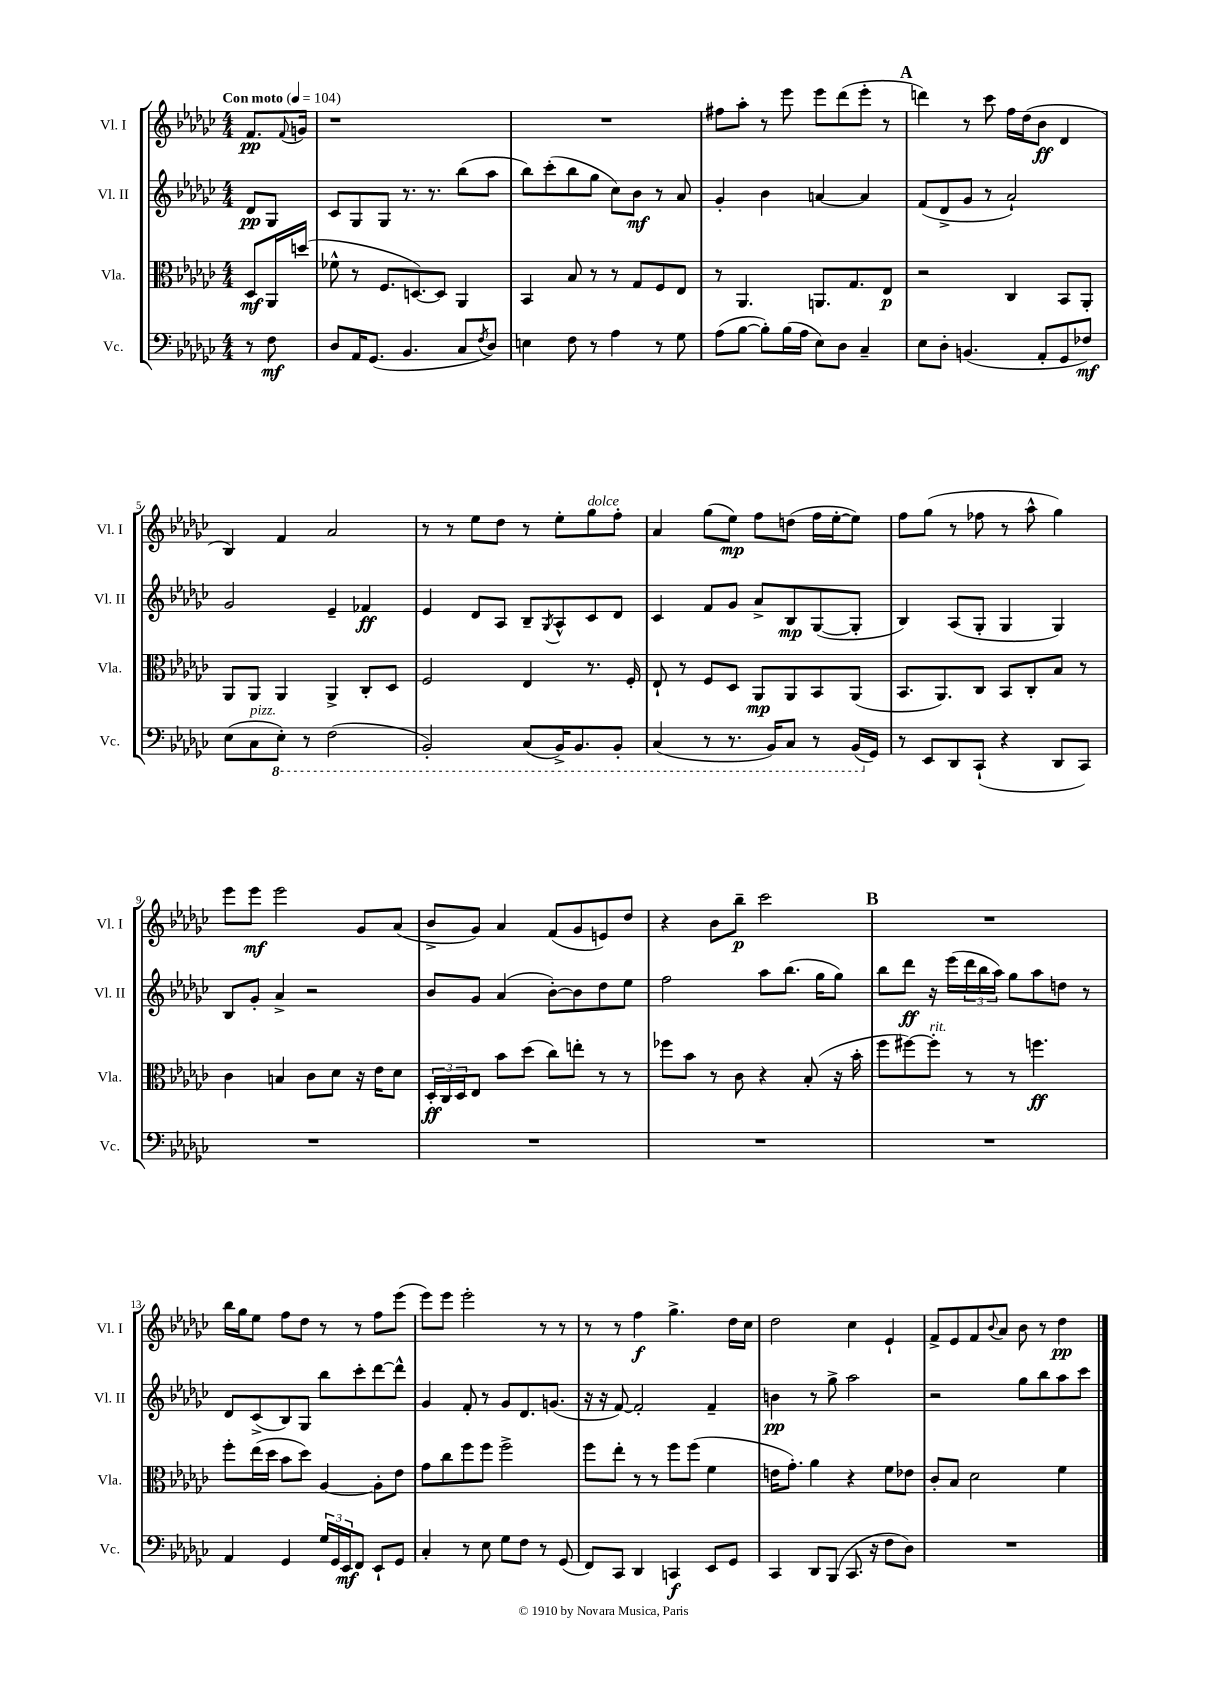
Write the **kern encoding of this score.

**kern	**dynam	**kern	**dynam	**kern	**dynam	**kern	**dynam
*part4	*part4	*part3	*part3	*part2	*part2	*part1	*part1
*staff4	*staff4	*staff3	*staff3	*staff2	*staff2	*staff1	*staff1
*I"Vc.	*	*I"Vla.	*	*I"Vl. II	*	*I"Vl. I	*
*I'Vc.	*	*I'Vla.	*	*I'Vl. II	*	*I'Vl. I	*
*clefF4	*	*clefC3	*	*clefG2	*	*clefG2	*
*k[b-e-a-d-g-c-]	*	*k[b-e-a-d-g-c-]	*	*k[b-e-a-d-g-c-]	*	*k[b-e-a-d-g-c-]	*
*M4/4	*	*M4/4	*	*M4/4	*	*M4/4	*
*MM104	*	*MM104	*	*MM104	*	*MM104	*
=	=	=	=	=	=	=	=
!	!	!	!	!	!	!LO:TX:a:B:t=Con moto	!
8r	.	8D-/L	mf	8d-/L	pp	8.f/L	pp
8F\	mf	16AA-/L	.	8G-/J	.	.	.
.	.	.	.	.	.	8qqf/	.
.	.	(16ddn/JJ	.	.	.	16gn/Jk	.
=1	=1	=1	=1	=1	=1	=1	=1
8D-/L	.	8f-X^^\	.	8c-/L	.	1r	.
16AA-/K	.	8r	.	8G-/	.	.	.
(8.GG-/J	.	.	.	.	.	.	.
.	.	8.F/L	.	8G-/J	.	.	.
4.BB-/	.	.	.	8.r	.	.	.
.	.	[8.Dn/)	.	.	.	.	.
.	.	.	.	8.r	.	.	.
.	.	8D/J]	.	.	.	.	.
8C-/L	.	4AA-/	.	(8bb-\L	.	.	.
8qF/	.	.	.	.	.	.	.
8D-/J)	.	.	.	8aa-\J	.	.	.
=2	=2	=2	=2	=2	=2	=2	=2
4En\	.	4BB-/	.	8bb-\L)	.	1r	.
.	.	.	.	(8ccc-'\	.	.	.
8F\	.	8B-/	.	8bb-\	.	.	.
8r	.	8r	.	8gg-\J	.	.	.
4A-\	.	8r	.	8cc-\L)	.	.	.
.	.	8G-/L	.	8b-\J	mf	.	.
8r	.	8F/	.	8r	.	.	.
8G-\	.	8E-/J	.	8a-/	.	.	.
=3	=3	=3	=3	=3	=3	=3	=3
(8A-\L	.	8r	.	4g-'/	.	8ff#X\L	.
[8B-\J	.	4.AA-/	.	.	.	8aa-'\J	.
8B-'\L])	.	.	.	4b-\	.	8r	.
(16B-\L	.	.	.	.	.	8eee-\	.
16A-\JJ	.	.	.	.	.	.	.
8E-\L)	.	8.AAn/L	.	[4an/	.	8eee-\L	.
8D-\J	.	.	.	.	.	(8ddd-\	.
.	.	8.G-/	.	.	.	.	.
4C-~/	.	.	.	4a/]	.	8eee-'\J	.
.	.	8E-/J	p	.	.	8r	.
!!LO:REH:place=s1:t=A
=4	=4	=4	=4	=4	=4	=4	=4
8E-\L	.	2r	.	(8f/L	.	4dddn\)	.
8D-'\J	.	.	.	8d-^/	.	.	.
(4.BBn/	.	.	.	8g-/J	.	8r	.
.	.	.	.	8r	.	8ccc-\	.
.	.	4C-/	.	2a-`/)	.	16ff\LL	.
.	.	.	.	.	.	(16dd-\J	.
8AA-'/L	.	.	.	.	.	8b-\J	ff
8GG-/	.	8BB-/L	.	.	.	4d-/	.
8F-X/J)	mf	8AA-'/J	.	.	.	.	.
!!LO:LB:g=z
=5	=5	=5	=5	=5	=5	=5	=5
(8E-\L	.	8AA-/L	.	2g-/	.	4B-/)	.
!LO:TX:a:i:t=pizz.	!	!	!	!	!	!	!
8C-\	.	8AA-/J	.	.	.	.	.
*8ba	*	*	*	*	*	*	*
8EE-'\J)	.	4AA-/	.	.	.	4f/	.
8r	.	.	.	.	.	.	.
(2FF\	.	4AA-^/	.	4e-~/	.	2a-/	.
.	.	8C-'/L	.	4f-X/	ff	.	.
.	.	8D-/J	.	.	.	.	.
=6	=6	=6	=6	=6	=6	=6	=6
2BBB-'/)	.	2F/	.	4e-/	.	8r	.
.	.	.	.	.	.	8r	.
.	.	.	.	8d-/L	.	8ee-\L	.
.	.	.	.	8A-/J	.	8dd-\J	.
(8CC-/L	.	4E-/	.	8B-~/L	.	8r	.
.	.	.	.	8qG-/	.	.	.
16BBB-^/K)	.	.	.	8A-^^/	.	8ee-'\L	.
8.BBB-/	.	.	.	.	.	.	.
!	!	!	!	!	!	!LO:TX:a:i:t=dolce	!
.	.	8.r	.	8c-/	.	8gg-\	.
8BBB-'/J	.	.	.	8d-/J	.	8ff'\J	.
.	.	16F'/	.	.	.	.	.
=7	=7	=7	=7	=7	=7	=7	=7
(4CC-/	.	8E-`/	.	4c-/	.	4a-/	.
.	.	8r	.	.	.	.	.
8r	.	8F/L	.	8f/L	.	(8gg-\L	.
8.r	.	8D-/J	.	8g-/J	.	8ee-\J)	mp
.	.	8AA-/L	mp	8a-^/L	.	8ff\L	.
16BBB-/KL)	.	.	.	.	.	.	.
8CC-/J	.	8AA-/	.	8B-/	mp	(8ddn\J	.
8r	.	8BB-/	.	([8G-/	.	16ff\LL	.
.	.	.	.	.	.	[16ee-'\J	.
(16BBB-/LL	.	(8AA-/J	.	8G-'/J]	.	8ee-\J])	.
*X8ba	*	*	*	*	*	*	*
16GG-/JJ)	.	.	.	.	.	.	.
=8	=8	=8	=8	=8	=8	=8	=8
8r	.	8.BB-/L	.	4B-/)	.	8ff\L	.
8EE-/L	.	.	.	.	.	(8gg-\J	.
.	.	8.AA-/)	.	.	.	.	.
8DD-/	.	.	.	(8A-/L	.	8r	.
(8CC-`/J	.	8C-/J	.	8G-'/J	.	8ff-X\	.
4r	.	8BB-/L	.	4G-/	.	8r	.
.	.	8C-'/	.	.	.	8aa-^^\	.
8DD-/L	.	8B-/J	.	4G-/)	.	4gg-\)	.
8CC-/J)	.	8r	.	.	.	.	.
!!LO:LB:g=z
=9	=9	=9	=9	=9	=9	=9	=9
1r	.	4c-\	.	8B-/L	.	8eee-\L	.
.	.	.	.	8g-'/J	.	8eee-\J	mf
.	.	4Bn/	.	4a-^/	.	2eee-\	.
.	.	8c-\L	.	2r	.	.	.
.	.	8d-\J	.	.	.	.	.
.	.	16r	.	.	.	8g-/L	.
.	.	16e-\KL	.	.	.	.	.
.	.	8d-\J	.	.	.	(8a-/J	.
=10	=10	=10	=10	=10	=10	=10	=10
1r	.	24D-'/LL	ff	8b-/L	.	8b-^/L	.
.	.	24C-/	.	.	.	.	.
.	.	24D-/J	.	.	.	.	.
.	.	8E-/J	.	8g-/J	.	8g-/J)	.
.	.	8b-\L	.	(4a-/	.	4a-/	.
.	.	(8dd-\J	.	.	.	.	.
.	.	8cc-\L)	.	[8b-'\L)	.	(8f/L	.
.	.	8een'\J	.	8b-\]	.	8g-/	.
.	.	8r	.	8dd-\	.	8en/)	.
.	.	8r	.	8ee-\J	.	8dd-/J	.
=11	=11	=11	=11	=11	=11	=11	=11
1r	.	8ff-X\L	.	2ff\	.	4r	.
.	.	8b-\J	.	.	.	.	.
.	.	8r	.	.	.	8b-\L	.
.	.	8c-\	.	.	.	8bb-~\J	p
.	.	4r	.	8aa-\L	.	2ccc-\	.
.	.	.	.	(8.bb-\J	.	.	.
.	.	(8B-'/	.	.	.	.	.
.	.	.	.	16gg-\KL	.	.	.
.	.	16r	.	8gg-\J)	.	.	.
.	.	16b-'\	.	.	.	.	.
!!LO:REH:place=s1:t=B
=12	=12	=12	=12	=12	=12	=12	=12
1r	.	8ff\L	.	8bb-\L	.	1r	.
.	.	[8ff#X\)	.	8ddd-\J	ff	.	.
!	!	!LO:TX:a:i:t=rit.	!	!	!	!	!
.	.	8ff#'\J]	.	16r	.	.	.
.	.	.	.	(16eee-\LL	.	.	.
.	.	8r	.	24ddd-\	.	.	.
.	.	.	.	24bb-\	.	.	.
.	.	.	.	24aa-\JJ)	.	.	.
.	.	8r	.	8gg-\L	.	.	.
.	.	4.ffn\	ff	8aa-\	.	.	.
.	.	.	.	8ddn\J	.	.	.
.	.	.	.	8r	.	.	.
!!LO:LB:g=z
=13	=13	=13	=13	=13	=13	=13	=13
4AA-/	.	8ff'\L	.	8d-/L	.	16bb-\LL	.
.	.	.	.	.	.	16gg-\J	.
.	.	(16ee-\L	.	(8c-^/	.	8ee-\J	.
.	.	16dd-\JJ	.	.	.	.	.
4GG-/	.	8b-\L	.	8B-/)	.	8ff\L	.
.	.	8dd-\J)	.	8G-/J	.	8dd-\J	.
24G-/LL	.	[4A-/	.	8bb-\L	.	8r	.
24GG-/	.	.	.	.	.	.	.
24EE-/J	mf	.	.	.	.	.	.
8FF/J	.	.	.	8ccc-'\	.	8r	.
8EE-`/L	.	8A-'\L]	.	[8ddd-\	.	8ff\L	.
8GG-/J	.	8e-\J	.	8ddd-^^\J]	.	(8eee-\J	.
=14	=14	=14	=14	=14	=14	=14	=14
4C-'/	.	8g-\L	.	4g-/	.	8eee-\L)	.
.	.	8cc-\	.	.	.	8eee-\J	.
8r	.	8ff\	.	8f'/	.	2eee-'\	.
8E-\	.	8ff\J	.	8r	.	.	.
8G-\L	.	2ff^\	.	8g-/L	.	.	.
8F\J	.	.	.	8.d-/	.	.	.
8r	.	.	.	.	.	8r	.
.	.	.	.	(8.gn/J	.	.	.
(8GG-/	.	.	.	.	.	8r	.
=15	=15	=15	=15	=15	=15	=15	=15
8FF/L)	.	8ff\L	.	16r	.	8r	.
.	.	.	.	16r	.	.	.
8CC-/J	.	8ee-'\J	.	[8f/)	.	8r	.
4DD-/	.	8r	.	2f'/]	.	4ff\	f
.	.	8r	.	.	.	.	.
4CCn/	f	8ff\L	.	.	.	4.gg-^\	.
.	.	(8ff\J	.	.	.	.	.
8EE-/L	.	4f\	.	4f~/	.	.	.
8GG-/J	.	.	.	.	.	16dd-\LL	.
.	.	.	.	.	.	16cc-\JJ	.
=16	=16	=16	=16	=16	=16	=16	=16
4CC-/	.	16en\KL	.	4bn\	pp	2dd-\	.
.	.	8.g-'\J)	.	.	.	.	.
8DD-/L	.	4a-\	.	8r	.	.	.
(8BBB-/J	.	.	.	8gg-^\	.	.	.
8.CC-/	.	4r	.	2aa-\	.	4cc-\	.
16r	.	.	.	.	.	.	.
8F\L	.	8f\L	.	.	.	4e-`/	.
8D-\J)	.	8e-X\J	.	.	.	.	.
=17	=17	=17	=17	=17	=17	=17	=17
1r	.	8c-'/L	.	2r	.	8f^/L	.
.	.	8B-/J	.	.	.	8e-/	.
.	.	2d-\	.	.	.	8f/	.
.	.	.	.	.	.	8qqb-/	.
.	.	.	.	.	.	8a-/J	.
.	.	.	.	8gg-\L	.	8b-\	.
.	.	.	.	8bb-\	.	8r	.
.	.	4f\	.	8aa-\	.	4dd-\	pp
.	.	.	.	8ccc-\J	.	.	.
==	==	==	==	==	==	==	==
*-	*-	*-	*-	*-	*-	*-	*-
